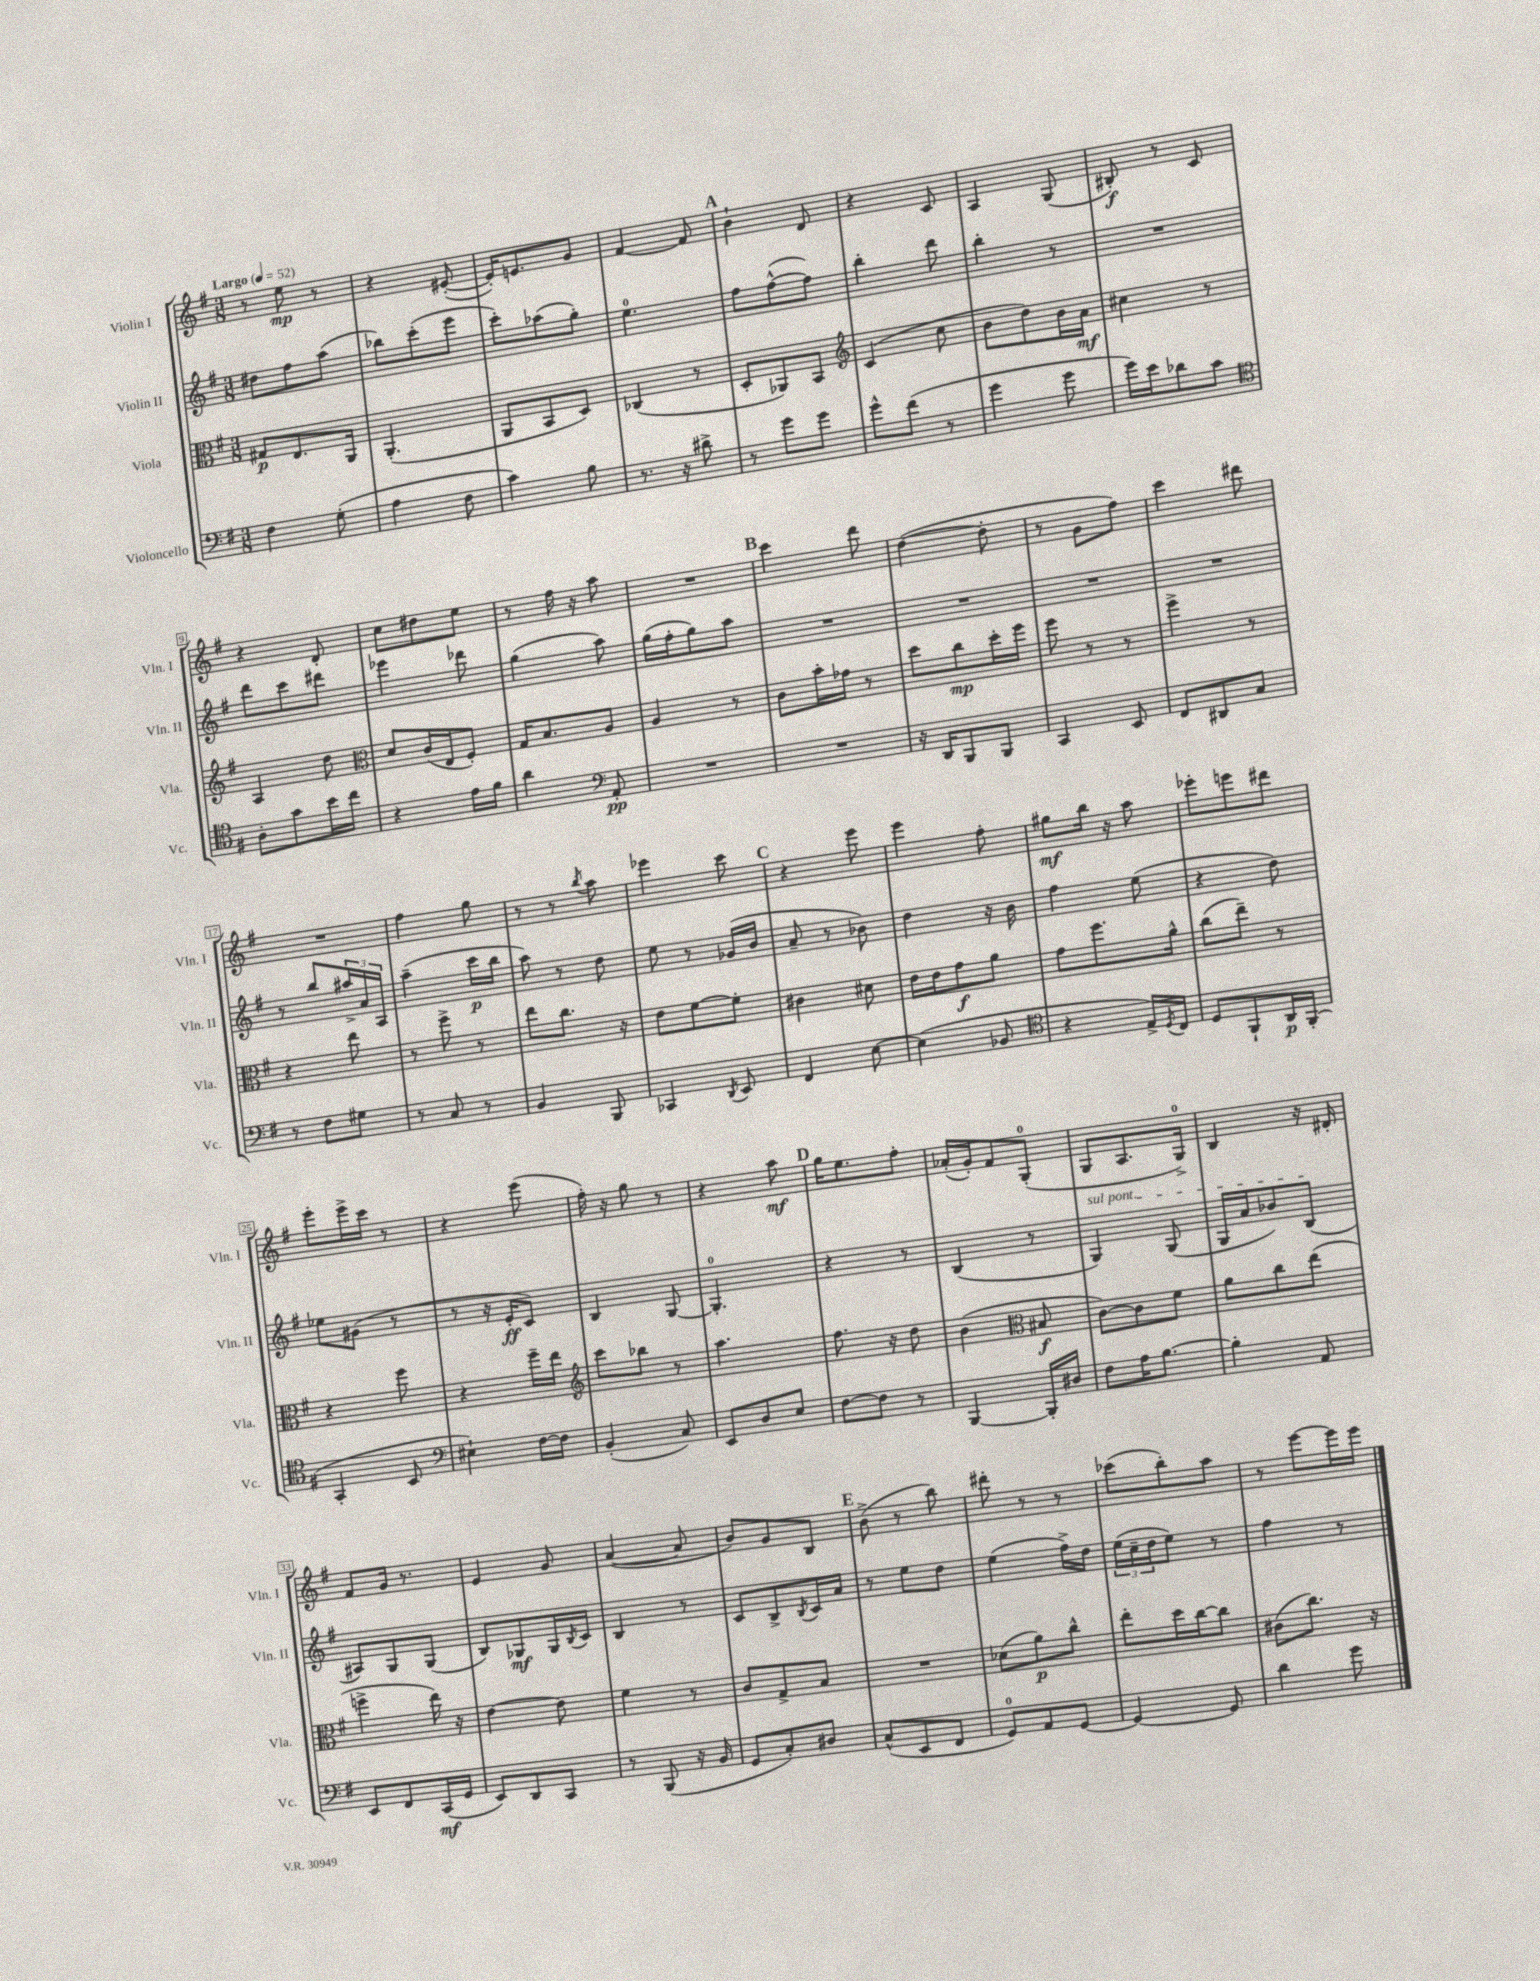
<<
\new StaffGroup <<
\new Staff = "s0" \with { instrumentName = "Violin I" shortInstrumentName = "Vln. I" } {
    \clef treble \key g \major \numericTimeSignature \time 3/8 \tempo "Largo" 4 = 52
    r8 e''8\mp r8 |
    r4 eis'8~-.( |
    eis'16-.) e'8. g'8 |
    fis'4~ fis'8 |
    \mark \markup { \bold "A" } b'4-! d'8 |
    r4 c'8 |
    a4 g8( |
    bis8-.\f) r8 c'8 |
    r4 d'8-. |
    c''8 dis''8 e''8 |
    r8 fis''16 r16 a''8 |
    R4. |
    \mark \markup { \bold "B" } c'''4 d'''8 |
    d''4~( d''8-. |
    r8 g'8 fis''8) |
    c'''4 dis'''8 |
    R4. |
    fis''4 g''8 |
    r8 r8 \acciaccatura { b''8 } a''8 |
    ees'''4 c'''8 |
    \mark \markup { \bold "C" } r4 e'''8 |
    e'''4 fis''8-. |
    gis''8\mf b''16 r16 a''8 |
    ees'''8-. e'''8 dis'''8 |
    e'''8-. e'''16-> c'''16 r8 |
    r4 e'''8( |
    fis''16-.) r16 g''8 r8 |
    r4 a''8\mf |
    \mark \markup { \bold "D" } g''16 e''8. fis''8-. |
    aes'16-.( g'16-.) fis'8 g8-0-.( |
    g8 a8. g16-0->) |
    b4 r16 dis'16-. |
    fis'8 g'16 r8. |
    e'4 g'8 |
    a'4~( a'8 |
    b'8) g'8 b8 |
    \mark \markup { \bold "E" } b'8->( r8 b''8) |
    dis'''8-. r8 r8 |
    ces'''8( b''8-.) a''8 |
    r8 e'''8~ e'''16 e'''16 \bar "|." |
}
\new Staff = "s1" \with { instrumentName = "Violin II" shortInstrumentName = "Vln. II" } {
    \clef treble \key g \major \numericTimeSignature \time 3/8
    dis''8 fis''8 a''8( |
    bes''8) c'''8-.( e'''8 |
    c'''8-.) aes''8( g''8-.) |
    e''4.-0 |
    \mark \markup { \bold "A" } fis''8 fis''8~-^( fis''8) |
    b''4-. d'''8 |
    b''4-. r8 |
    R4. |
    d'''8 c'''8 dis'''8 |
    ees'''4 des'''8 |
    g''4( a''8) |
    g''16( fis''16-. g''8) a''8 |
    \mark \markup { \bold "B" } R4. |
    R4. |
    R4. |
    R4. |
    r8 b''8 \tuplet 3/2 { ais''16-> a'16 a16 } |
    a''4--( c'''16\p b''16 |
    a''8) r8 d''8 |
    e''8 r8 ges'16( b'16 |
    \mark \markup { \bold "C" } a'8-- r8 bes'8) |
    d''4 r16 b'16 |
    fis''4 e''8( |
    r4 d''8) |
    ees''8 gis'8( r8 |
    r8 r16 e'16-.\ff c'8) |
    b4 g8~ |
    g4.-0-. |
    \mark \markup { \bold "D" } r4 r8 |
    b4( r8 |
    \once \override TextSpanner.bound-details.left.text = \markup { \italic "sul pont." } g4\startTextSpan) g8( |
    g16 a'16 bes'8) b8\stopTextSpan( |
    ais8) g8 g8( |
    b8) ges8\mf ges16 \acciaccatura { b8 } c'16 |
    b4 r8 |
    c'8 b8-> \acciaccatura { b8 } c'16 a'16 |
    \mark \markup { \bold "E" } r8 e''8 d''8 |
    e''4( fis''16->) d''16 |
    \tuplet 3/2 { e''16( c''16-- d''16 } e''8) r8 |
    fis''4 r8 \bar "|." |
}
\new Staff = "s2" \with { instrumentName = "Viola" shortInstrumentName = "Vla." } {
    \clef alto \key g \major \numericTimeSignature \time 3/8
    gis8\p e8. a,16 |
    a,4.-.( |
    a,8 b,8 d8) |
    ces4( r8 |
    \mark \markup { \bold "A" } d8-. aes,8) b,8 |
    \clef treble c'4( c''8 |
    b'8 d''8) b'16 a'16\mf |
    cis''4 r8 |
    a4 d''8 |
    \clef alto d'8 c'16( e16 fis8-.) |
    g16 b8. a8 |
    a4 r8 |
    \mark \markup { \bold "B" } c'8 b'16-. ges'16 r8 |
    d''8 c''8\mp d''16-. fis''16 |
    fis''8 r8 r8 |
    fis''4-> r8 |
    r4 e''8 |
    r8 fis''8-> r8 |
    e''8 c''8. r16 |
    e'8 fis'8~ fis'8-. |
    \mark \markup { \bold "C" } cis'4 dis'8 |
    e'16 e'16 g'8\f a'8 |
    g'8 fis''8. a'16-^ |
    c''8( e''8--) r8 |
    r4 fis''8 |
    r4 fis''16-- e''16 |
    \clef treble c'''8 bes''8 r8 |
    a''4. |
    \mark \markup { \bold "D" } fis''8. r16 d''8 |
    b'4( \clef alto bis8\f |
    c'8~) c'8 fis'8 |
    a'8 c''8 e''8( |
    f''4-> e''16) r16 |
    e'4~ e'8 |
    fis'4 r8 |
    c'8 g8-> b8 |
    \mark \markup { \bold "E" } R4. |
    des'8( a'8\p) c''8-^ |
    e''8-. d''16 c''16~ c''8 |
    cis'8( c''8.) r16 \bar "|." |
}
\new Staff = "s3" \with { instrumentName = "Violoncello" shortInstrumentName = "Vc." } {
    \clef bass \key g \major \numericTimeSignature \time 3/8
    fis4 g8-.( |
    a4 fis8 |
    c'4) b8 |
    r8. r16 dis'8-> |
    \mark \markup { \bold "A" } r8 g'8 g'8 |
    g'8-^ fis'8( r8 |
    g'4 g'8 |
    g'16) e'16 des'8 c'8 |
    \clef tenor a8-. g'8 b'16 c''16 |
    r4 e'16 fis'16 |
    a'4 \clef bass a,8-.\pp |
    R4. |
    \mark \markup { \bold "B" } R4. |
    r16 d,16 b,,8 b,,8 |
    c,4 e,8 |
    fis,8 dis,8 c8 |
    r8 fis8 gis8 |
    r8 c8 r8 |
    b,4 b,,8 |
    ces,4 \acciaccatura { d,8 } e,8 |
    \mark \markup { \bold "C" } fis,4 e8~ |
    e4( bes,8 |
    \clef tenor r4 e16->) \acciaccatura { d8 } c16 |
    d8 fis,8-! a,16\p fis,16-.( |
    g,4-. b,8 |
    \clef bass eis4-!) fis16~ fis16 |
    b,4-.( c8) |
    e,8 d8 e8 |
    \mark \markup { \bold "D" } fis8~ fis8 r8 |
    b,,4~ b,,16-. dis16 |
    fis8 a16 b8.~ |
    b4-. a,8 |
    e,8 fis,8 c,16\mf( g,16 |
    e,8) d,8 c,8 |
    r8 b,,8( r16 b,16 |
    g,8 c8-.) dis8 |
    \mark \markup { \bold "E" } c8-^( e,8 fis,8 |
    g,8-0) a,8 g,8~ |
    g,4~ g,8 |
    d'4 g'8 \bar "|." |
}
>>
>>
\layout { \context { \Score \override BarNumber.stencil = #(make-stencil-boxer 0.1 0.3 ly:text-interface::print) } }
